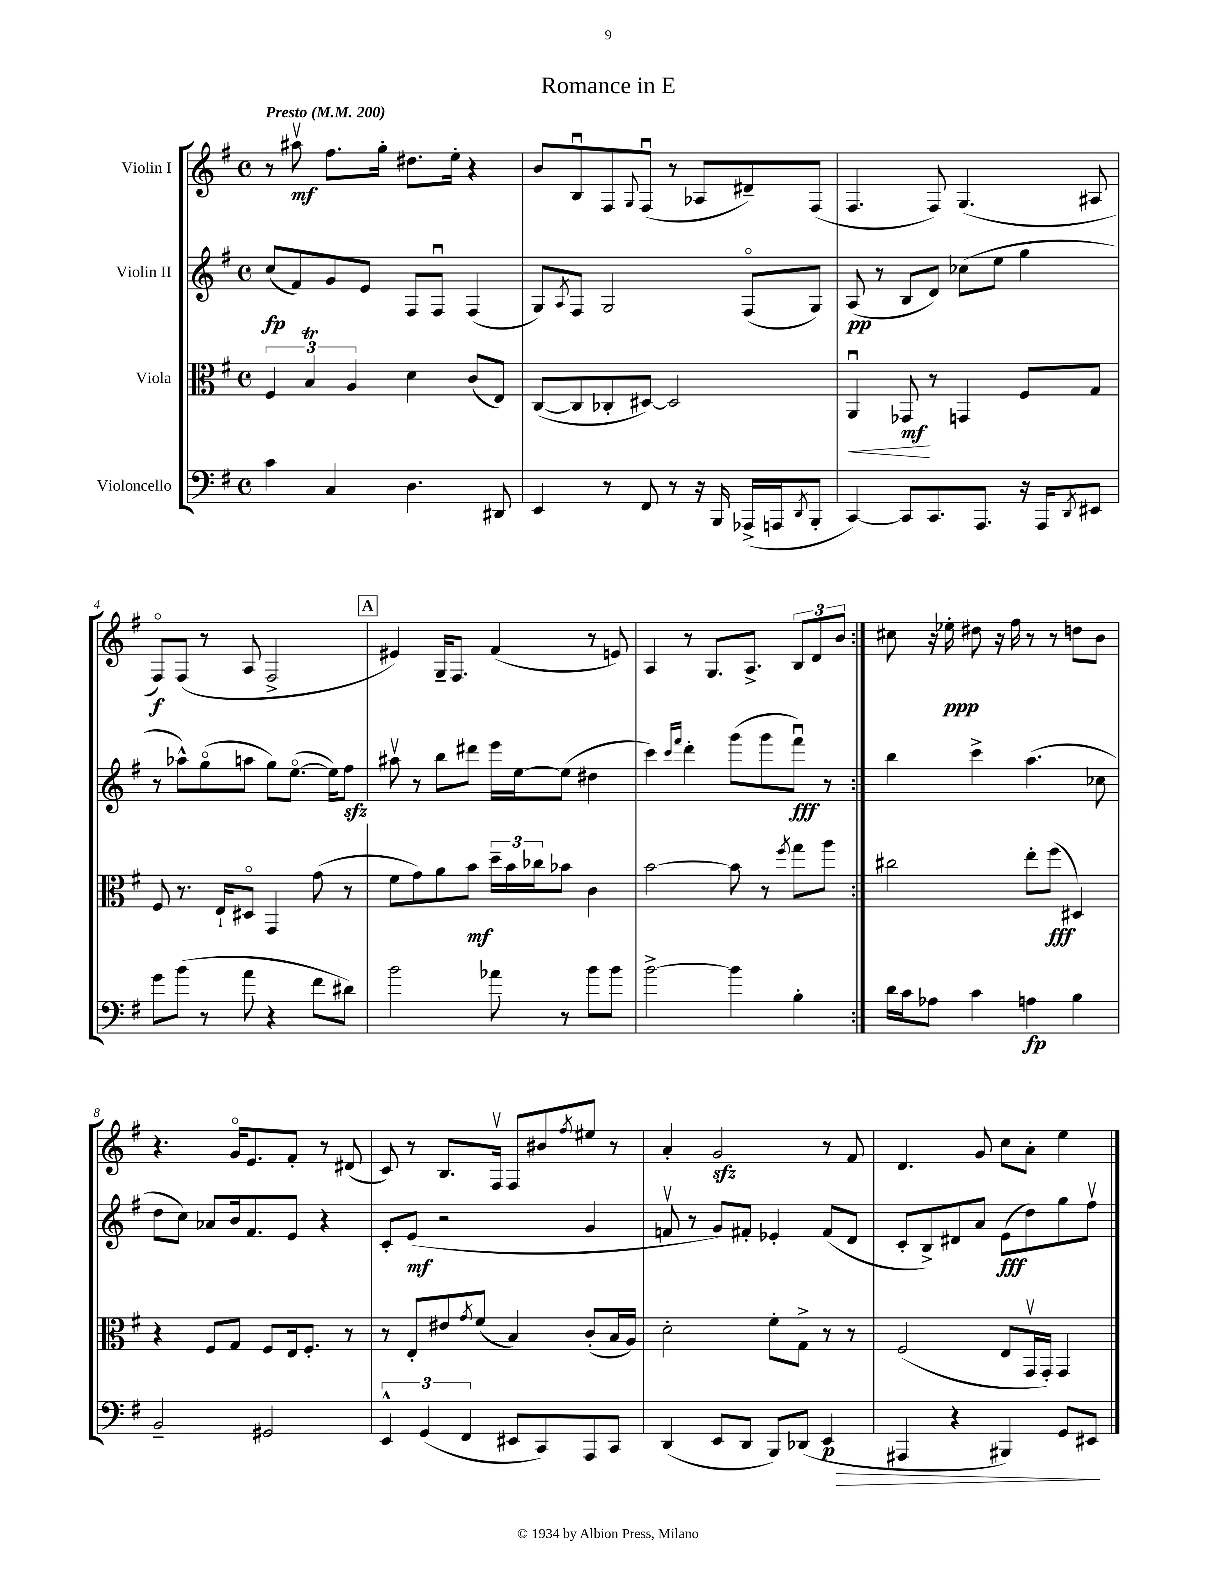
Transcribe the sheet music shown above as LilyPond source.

\header { title = "Romance in E" }
<<
\new StaffGroup <<
\new Staff = "s0" \with { instrumentName = "Violin I" } {
    \clef treble \key g \major \defaultTimeSignature \time 4/4 \tempo "Presto" 4 = 200
    \repeat volta 2 { r8 ais''8\upbow\mf fis''8. g''16-. dis''8. e''16-. r4 |
    b'8 b8\downbow fis8 \appoggiatura { g8 } fis8\downbow( r8 aes8 dis'8--) fis8( |
    fis4. fis8) g4.( ais8 |
    fis8\flageolet\f) fis8( r8 a8 fis2-> |
    \mark \markup { \box "A" } eis'4) g16-- fis8. fis'4( r8 e'8) |
    a4 r8 g8. a8.-> \tuplet 3/2 { b8 d'8 b'8 } | }
    cis''8 r16 ees''16-.\ppp dis''8 r16 fis''16 r8 r8 d''8 b'8 |
    r4. g'16\flageolet e'8. fis'8-. r8 dis'8( |
    c'8) r8 b8. fis16\upbow fis8 bis'8 \acciaccatura { fis''8 } eis''8 r8 |
    a'4-. g'2\sfz r8 fis'8 |
    d'4. g'8 c''8 a'8-. e''4 \bar "|." |
}
\new Staff = "s1" \with { instrumentName = "Violin II" } {
    \clef treble \key g \major \defaultTimeSignature \time 4/4
    \repeat volta 2 { c''8\fp( fis'8) g'8 e'8 fis8 fis8\downbow fis4( |
    g8) \acciaccatura { a8 } fis8 g2 fis8\flageolet( g8) |
    a8\pp( r8 b8 d'8) ces''8( e''8 g''4 |
    r8 aes''8-^) g''8\flageolet( a''8 g''8) e''8.~\flageolet( e''16) fis''8\sfz |
    \mark \markup { \box "A" } ais''8\upbow r8 b''8 dis'''8 e'''16 e''16~ e''8( dis''4 |
    c'''4) \grace { c'''16 fis'''16 } d'''4-. g'''8( g'''8 fis'''8\downbow\fff) r8 | }
    b''4 c'''4-> a''4.( ces''8 |
    d''8 c''8) aes'8 b'16 fis'8. e'8 r4 |
    c'8-. e'8\mf( r2 g'4 |
    f'8\upbow r8 g'8) fis'8-. ees'4-. fis'8( d'8 |
    c'8-. b8->) dis'8 a'8 e'8\fff( d''8) g''8 fis''8\upbow \bar "|." |
}
\new Staff = "s2" \with { instrumentName = "Viola" } {
    \clef alto \key g \major \defaultTimeSignature \time 4/4
    \repeat volta 2 { \tuplet 3/2 { fis4 b4\trill a4 } d'4 c'8( e8) |
    c8~( c8 ces8-. dis8~) dis2 |
    a,4\downbow\< ges,8\mf\! r8 g,4 fis8 g8 |
    fis8 r8. e16-! dis8\flageolet g,4 g'8( r8 |
    \mark \markup { \box "A" } fis'8 g'8) a'8 b'8\mf \tuplet 3/2 { d''16-- b'16 ces''16 } bes'8 c'4 |
    b'2~ b'8 r8 \acciaccatura { fis''8 } g''8 a''8 | }
    cis''2 e''8-. fis''8\fff( dis4) |
    r4 fis8 g8 fis8 e16 fis8.-. r8 |
    r8 e8-. eis'8 \acciaccatura { g'8 } fis'8( b4) c'8-.( b16 a16) |
    d'2-. fis'8-. g8-> r8 r8 |
    fis2( e8 g,16\upbow g,16-.) g,4 \bar "|." |
}
\new Staff = "s3" \with { instrumentName = "Violoncello" } {
    \clef bass \key g \major \defaultTimeSignature \time 4/4
    \repeat volta 2 { c'4 c4 d4. dis,8 |
    e,4 r8 fis,8 r8 r16 b,,16 aes,,16->( a,,16 \acciaccatura { d,8 } b,,8-. |
    c,4~) c,8 c,8. a,,8. r16 a,,16 \acciaccatura { d,8 } eis,8 |
    g'8 b'8( r8 a'8 r4 fis'8 dis'8) |
    \mark \markup { \box "A" } b'2 aes'8 r8 b'8 b'8 |
    b'2~-> b'4 b4-. | }
    d'16 c'16 aes8 c'4 a4\fp b4 |
    b,2-- gis,2 |
    \tuplet 3/2 { e,4-^ g,4( fis,4 } eis,8 c,8) a,,8 c,8 |
    d,4( e,8 d,8 b,,8) des,8( e,4\p\> |
    ais,,4 r4 bis,,4) g,8 eis,8\! \bar "|." |
}
>>
>>
